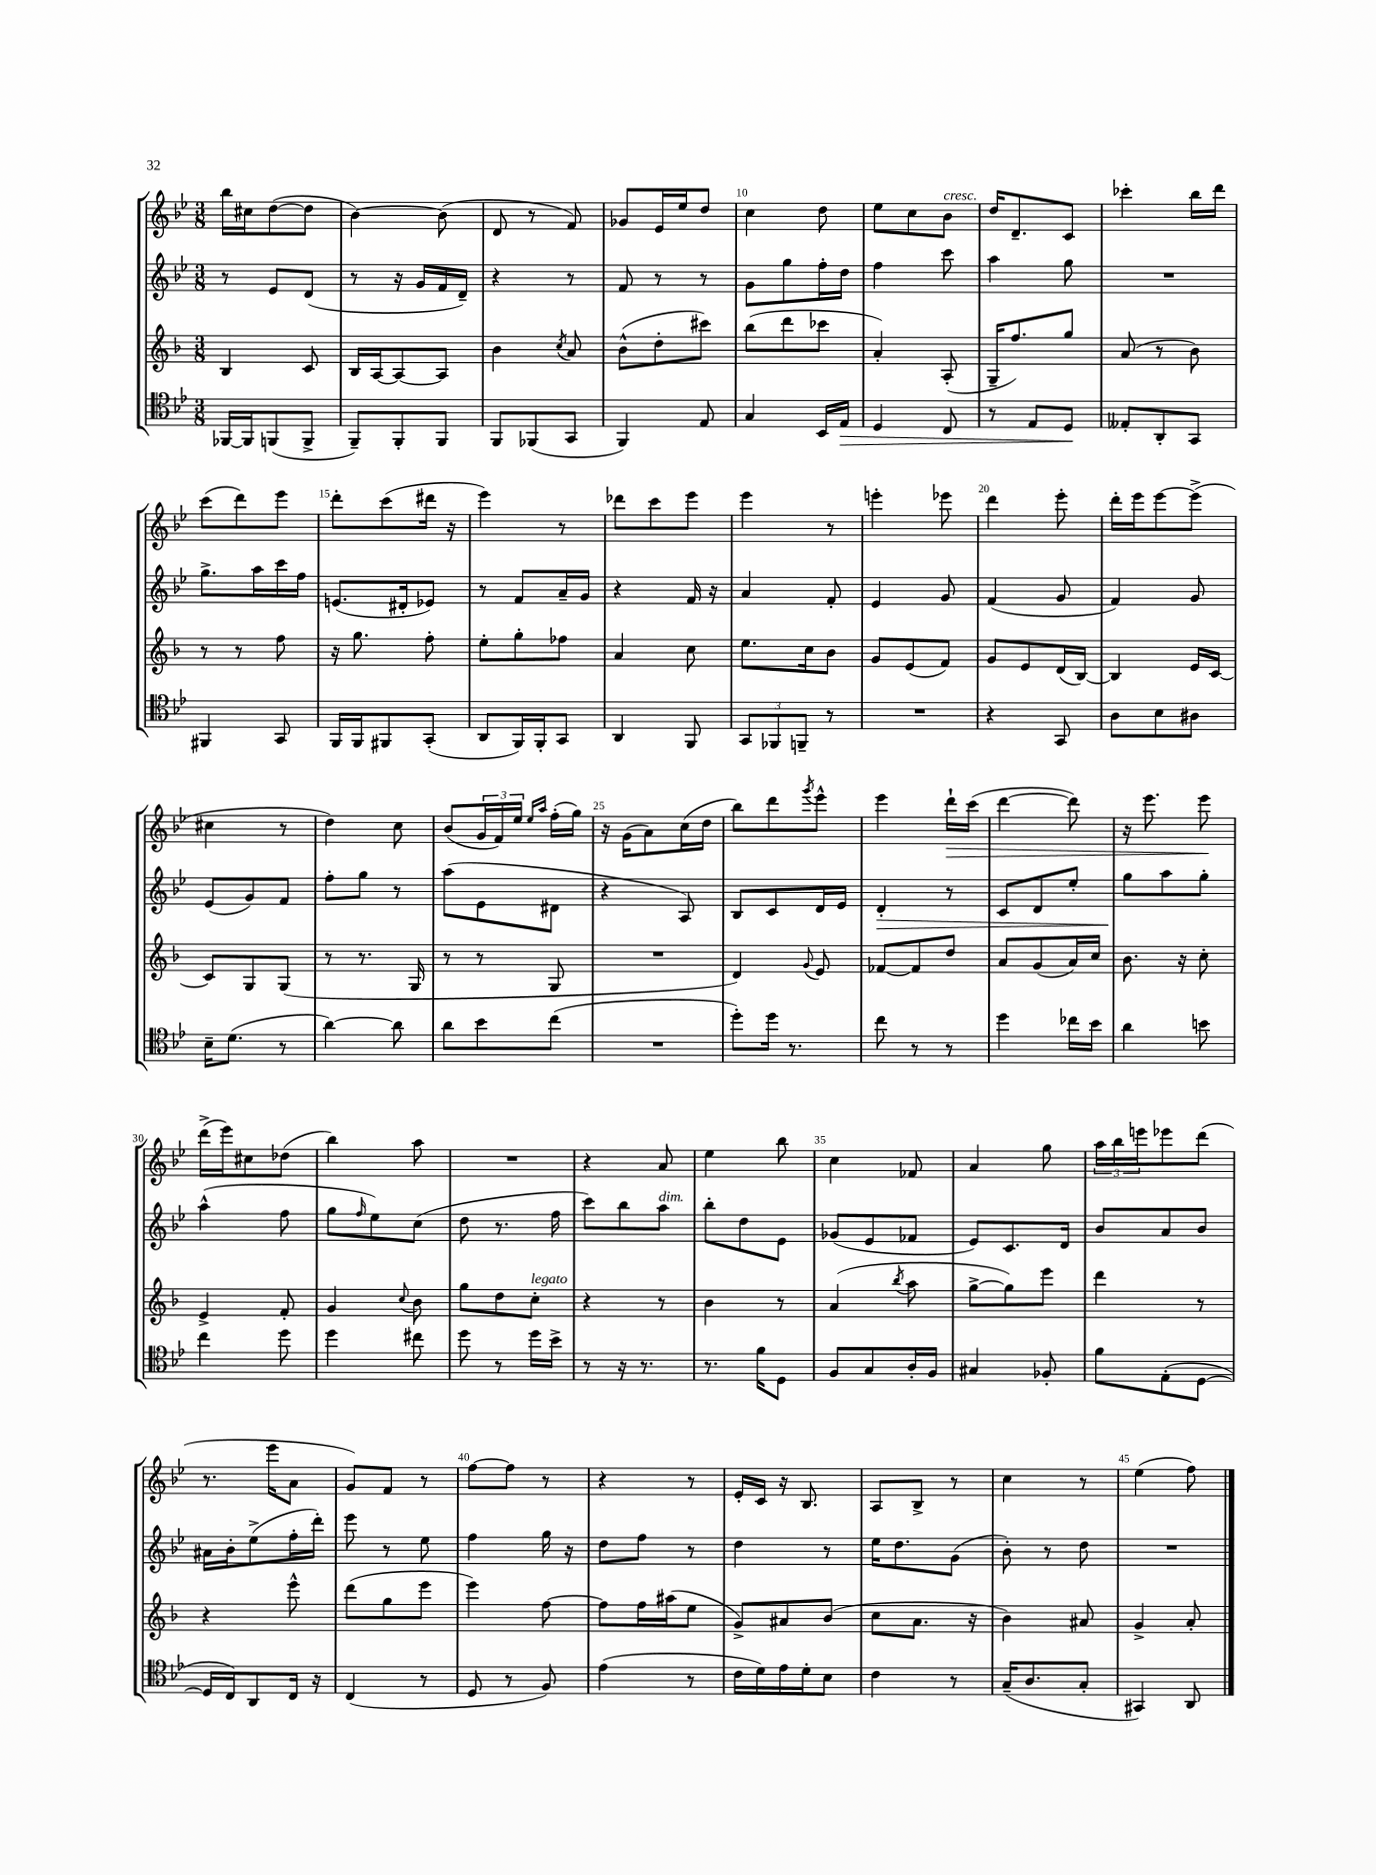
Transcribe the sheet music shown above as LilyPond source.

<<
\new StaffGroup <<
\new Staff = "s0" {
    \clef treble \key bes \major \numericTimeSignature \time 3/8
    bes''16 cis''16 d''8~( d''8 |
    bes'4~) bes'8( |
    d'8 r8 f'8) |
    ges'8 ees'16 ees''16 d''8 |
    c''4 d''8 |
    ees''8 c''8 bes'8^\markup { \italic "cresc." } |
    d''16 d'8.-- c'8 |
    ces'''4-. bes''16 d'''16 |
    c'''8( d'''8) ees'''8 |
    d'''8-. c'''8( dis'''16 r16 |
    ees'''4) r8 |
    des'''8 c'''8 ees'''8 |
    ees'''4 r8 |
    e'''4-. ees'''8 |
    d'''4 ees'''8-. |
    d'''16-. ees'''16 ees'''8~ ees'''8->( |
    cis''4 r8 |
    d''4) c''8 |
    bes'8( \tuplet 3/2 { g'16 f'16) ees''16 } \grace { ees''16 a''16 } f''16-.( g''16) |
    r16 g'16( a'8) c''16( d''16 |
    bes''8) d'''8 \acciaccatura { g'''8 } ees'''8-^ |
    ees'''4 d'''16-!\> c'''16( |
    d'''4~ d'''8) |
    r16 ees'''8. ees'''8\! |
    d'''16->( ees'''16) cis''8 des''8( |
    bes''4) a''8 |
    R4. |
    r4 a'8 |
    ees''4 bes''8 |
    c''4 fes'8 |
    a'4 g''8 |
    \tuplet 3/2 { a''16 bes''16 e'''16 } ees'''8 d'''8( |
    r8. ees'''16 a'8 |
    g'8) f'8 r8 |
    f''8~ f''8 r8 |
    r4 r8 |
    ees'16-. c'16 r16 bes8. |
    a8 bes8-> r8 |
    c''4 r8 |
    ees''4( f''8) \bar "|." |
}
\new Staff = "s1" {
    \clef treble \key bes \major \numericTimeSignature \time 3/8
    r8 ees'8 d'8( |
    r8 r16 g'16 f'16 d'16--) |
    r4 r8 |
    f'8 r8 r8 |
    g'8 g''8 f''16-. d''16 |
    f''4 c'''8 |
    a''4 g''8 |
    R4. |
    g''8.-> a''16 c'''16 f''16 |
    e'8.( dis'16-. ees'8) |
    r8 f'8 a'16-- g'16 |
    r4 f'16 r16 |
    a'4 f'8-. |
    ees'4 g'8 |
    f'4( g'8 |
    f'4) g'8 |
    ees'8( g'8) f'8 |
    f''8-. g''8 r8 |
    a''8( ees'8 dis'8 |
    r4 a8) |
    bes8 c'8 d'16 ees'16 |
    d'4-.\> r8 |
    c'8 d'8 ees''8-. |
    g''8\! a''8 g''8-. |
    a''4-^( f''8 |
    g''8 \grace { f''16 } ees''8) c''8( |
    d''8 r8. f''16 |
    c'''8) bes''8 a''8^\markup { \italic "dim." } |
    bes''8-. d''8 ees'8 |
    ges'8( ees'8 fes'8 |
    ees'8) c'8. d'16 |
    bes'8 a'8 bes'8 |
    ais'16 bes'16-. ees''8->( f''16-. d'''16-.) |
    ees'''8 r8 ees''8 |
    f''4 g''16 r16 |
    d''8 f''8 r8 |
    d''4 r8 |
    ees''16 d''8. g'8( |
    bes'8-.) r8 d''8 |
    R4. \bar "|." |
}
\new Staff = "s2" {
    \clef treble \key f \major \numericTimeSignature \time 3/8
    bes4 c'8 |
    bes16 a16~ a8~ a8 |
    bes'4 \acciaccatura { c''8 } a'8 |
    bes'8-^( d''8-. cis'''8) |
    bes''8( d'''8 ces'''8 |
    a'4-.) a8-.( |
    g16-- f''8.) g''8 |
    a'8( r8 bes'8) |
    r8 r8 f''8 |
    r16 g''8. f''8-. |
    e''8-. g''8-. fes''8 |
    a'4 c''8 |
    e''8. c''16 bes'8 |
    g'8 e'8( f'8) |
    g'8 e'8 d'16( bes16~) |
    bes4 e'16 c'16~ |
    c'8 g8 g8( |
    r8 r8. g16 |
    r8 r8 g8 |
    R4. |
    d'4) \appoggiatura { g'8 } e'8 |
    fes'8~ fes'8 d''8 |
    a'8 g'8( a'16) c''16 |
    bes'8. r16 c''8-. |
    e'4-> f'8-. |
    g'4 \appoggiatura { c''8 } bes'8 |
    g''8 d''8 c''8-.^\markup { \italic "legato" } |
    r4 r8 |
    bes'4 r8 |
    a'4( \acciaccatura { bes''8 } a''8 |
    g''8~-> g''8) e'''8 |
    d'''4 r8 |
    r4 e'''8-^ |
    d'''8( g''8 e'''8 |
    e'''4) f''8~ |
    f''8 f''16 ais''16( e''8 |
    g'8->) ais'8 bes'8( |
    c''8 a'8. r16 |
    bes'4) ais'8 |
    g'4-> a'8-. \bar "|." |
}
\new Staff = "s3" {
    \clef tenor \key bes \major \numericTimeSignature \time 3/8
    fes,16~ fes,16 f,8( f,8-> |
    f,8--) f,8-. f,8 |
    f,8 fes,8( g,8 |
    f,4) ees8 |
    g4 bes,16 ees16\> |
    d4 c8 |
    r8 ees8 d8\! |
    eeses8-. a,8-. g,8 |
    fis,4 g,8 |
    f,16 f,16 fis,8 g,8-.( |
    a,8 f,16) f,16-. g,8 |
    a,4 f,8 |
    \tuplet 3/2 { g,8 fes,8 f,8-- } r8 |
    R4. |
    r4 g,8 |
    a8 bes8 ais8 |
    bes16-- d'8.( r8 |
    a'4~) a'8 |
    a'8 bes'8 c''8( |
    R4. |
    d''8-.) d''16 r8. |
    c''8 r8 r8 |
    d''4 ces''16 bes'16 |
    a'4 b'8 |
    c''4 d''8 |
    d''4 cis''8 |
    d''8 r8 d''16 bes'16-> |
    r8 r16 r8. |
    r8. f'16 d8 |
    f8 g8 a16-. f16 |
    gis4 fes8-. |
    f'8 ees8-.( d8~ |
    d16 c16) a,8 c16 r16 |
    c4( r8 |
    d8 r8 f8) |
    ees'4( r8 |
    c'16 d'16) ees'16 d'16-. bes8 |
    c'4 r8 |
    g16--( a8. g8-. |
    gis,4) a,8 \bar "|." |
}
>>
>>
\layout { \context { \Score currentBarNumber = #6 \override BarNumber.break-visibility = ##(#f #t #t) barNumberVisibility = #(every-nth-bar-number-visible 5) } }
